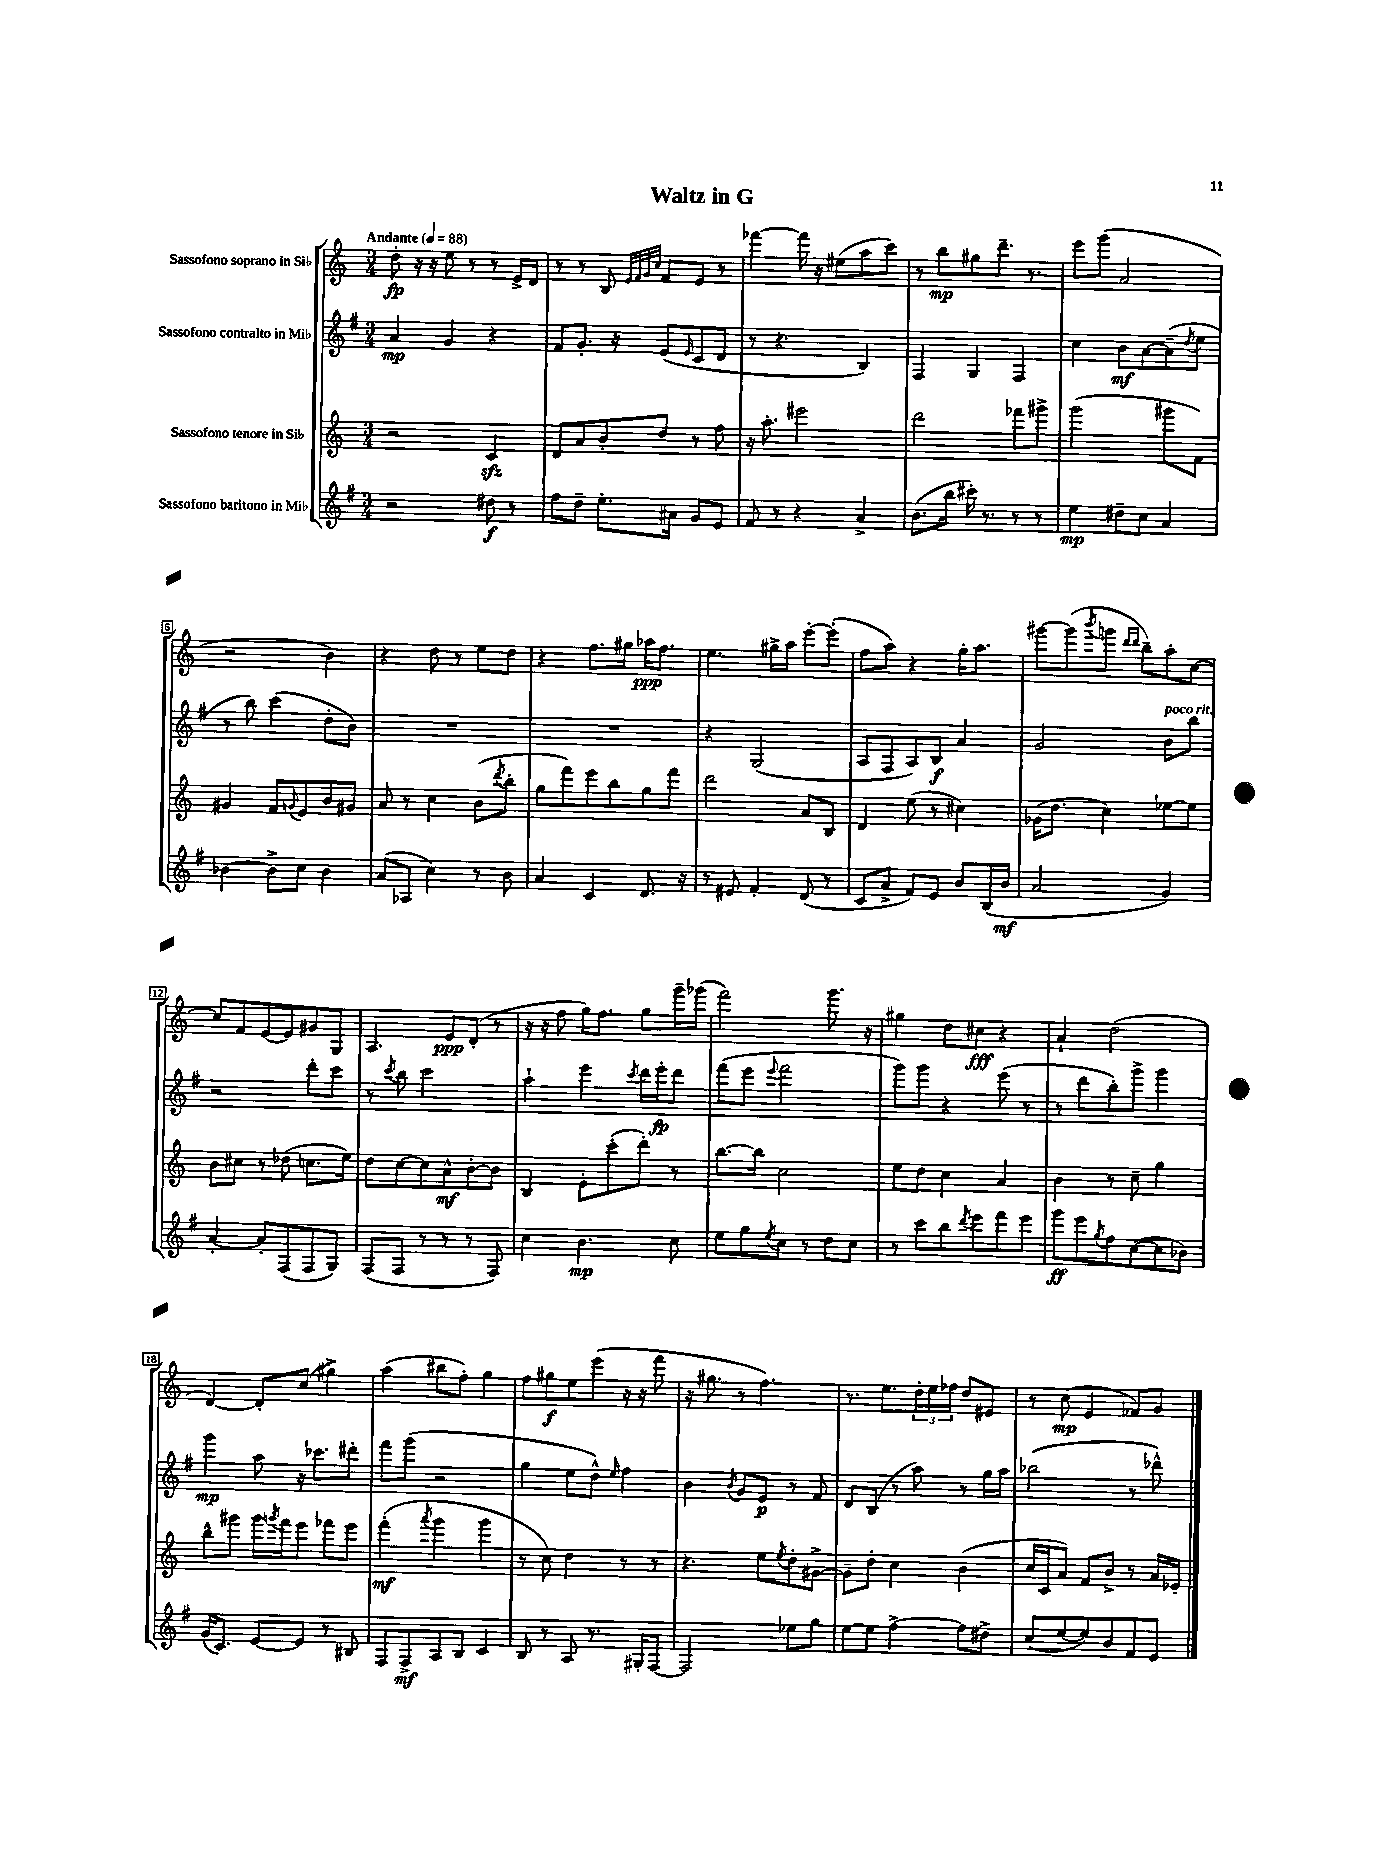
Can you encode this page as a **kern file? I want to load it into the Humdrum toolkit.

**kern	**dynam	**kern	**dynam	**kern	**dynam	**kern	**dynam
*part4	*part4	*part3	*part3	*part2	*part2	*part1	*part1
*staff4	*staff4	*staff3	*staff3	*staff2	*staff2	*staff1	*staff1
*I"Sassofono baritono in Mi♭	*	*I"Sassofono tenore in Si♭	*	*I"Sassofono contralto in Mi♭	*	*I"Sassofono soprano in Si♭	*
*clefG2	*	*clefG2	*	*clefG2	*	*clefG2	*
*k[f#]	*	*k[]	*	*k[f#]	*	*k[]	*
*M3/4	*	*M3/4	*	*M3/4	*	*M3/4	*
*MM88	*	*MM88	*	*MM88	*	*MM88	*
=1	=1	=1	=1	=1	=1	=1	=1
!	!	!	!	!	!	!LO:TX:a:B:t=Andante	!
2r	.	2r	.	4a/	mp	8dd'\	fp
.	.	.	.	.	.	16r	.
.	.	.	.	.	.	16r	.
.	.	.	.	4g/	.	8ee\	.
.	.	.	.	.	.	8r	.
8dd#X\	f	4czz/	.	4r	.	8r	.
8r	.	.	.	.	.	16e^/LL	.
.	.	.	.	.	.	16d/JJ	.
=2	=2	=2	=2	=2	=2	=2	=2
8ff#\L	.	8d/L	.	8f#/L	.	8r	.
8dd~\J	.	8a/	.	8.g'/J	.	8r	.
8.ee'\L	.	8b'/	.	.	.	8B/	.
.	.	.	.	16r	.	.	.
.	.	.	.	.	.	32qqe/LLL	.
.	.	.	.	.	.	32qqf/	.
.	.	.	.	.	.	32qqg/	.
.	.	.	.	.	.	32qqcc/JJJ	.
.	.	8dd/J	.	(8e/L	.	8f/L	.
16a#X\Jk	.	.	.	.	.	.	.
.	.	.	.	16qqe/	.	.	.
8g/L	.	8r	.	8c/	.	8e/J	.
8e/J	.	8ff\	.	8d/J	.	8r	.
=3	=3	=3	=3	=3	=3	=3	=3
8f#/	.	16r	.	8r	.	[4fff-X\	.
.	.	8.aa'\	.	.	.	.	.
8r	.	.	.	4.r	.	.	.
4r	.	2eee#X\	.	.	.	16fff-\]	.
.	.	.	.	.	.	16r	.
.	.	.	.	.	.	(8ee#X\L	.
4a^/	.	.	.	4B/)	.	8aa\	.
.	.	.	.	.	.	8ccc\J)	.
=4	=4	=4	=4	=4	=4	=4	=4
(8.b\L	.	2ddd\	.	4F#/	.	8r	.
.	.	.	.	.	.	8bb\L	mp
16bb\Jk	.	.	.	.	.	.	.
16ccc#X'\)	.	.	.	4G/	.	8gg#X\	.
8.r	.	.	.	.	.	.	.
.	.	.	.	.	.	8.ddd~\J	.
8r	.	8fff-X\L	.	4F#/	.	.	.
.	.	.	.	.	.	8.r	.
8r	.	8ggg#X^\J	.	.	.	.	.
=5	=5	=5	=5	=5	=5	=5	=5
4ee\	mp	(2ggg\	.	4cc\	.	8eee\L	.
.	.	.	.	.	.	(8ggg\J	.
8dd#X~\L	.	.	.	8b\L	mf	2a/	.
8cc\J	.	.	.	[8a\	.	.	.
4a/	.	8ggg#X\L	.	(8a~\]	.	.	.
.	.	.	.	8qdd/	.	.	.
.	.	8f\J)	.	8ee\J	.	.	.
!!LO:LB:g=z
=6	=6	=6	=6	=6	=6	=6	=6
[4b-X\	.	4g#X/	.	8r	.	2r	.
.	.	.	.	8bb\)	.	.	.
8b-^\L]	.	8f/L	.	(4ccc\	.	.	.
.	.	8qqgn/	.	.	.	.	.
8cc\J	.	8e/	.	.	.	.	.
4b-\	.	8b/	.	8dd'\L	.	4b\)	.
.	.	8g#X/J	.	8b\J)	.	.	.
=7	=7	=7	=7	=7	=7	=7	=7
(8a/L	.	8a/	.	2.r	.	4r	.
8A-X/J	.	8r	.	.	.	.	.
4cc\)	.	4cc\	.	.	.	8dd\	.
.	.	.	.	.	.	8r	.
8r	.	(8b\L	.	.	.	8ee\L	.
.	.	8qddd/	.	.	.	.	.
8b\	.	8bb'\J	.	.	.	8dd\J	.
=8	=8	=8	=8	=8	=8	=8	=8
4a/	.	8gg\L	.	2.r	.	4r	.
.	.	8fff\)	.	.	.	.	.
4c/	.	8eee\	.	.	.	8.ff\L	.
.	.	8bb\	.	.	.	.	.
.	.	.	.	.	.	16gg#X\Jk	.
8.d/	.	8gg\	.	.	.	16aa-X\KL	ppp
.	.	.	.	.	.	8.ff\J	.
.	.	8fff\J	.	.	.	.	.
16r	.	.	.	.	.	.	.
=9	=9	=9	=9	=9	=9	=9	=9
8r	.	2ddd\	.	4r	.	4.ee\	.
8e#X/	.	.	.	.	.	.	.
4f#'/	.	.	.	(2G/	.	.	.
.	.	.	.	.	.	16gg#X^\LL	.
.	.	.	.	.	.	16aa\JJ	.
(8d/	.	8a/L	.	.	.	[8eee'\L	.
8r	.	8B/J	.	.	.	(8eee'\J]	.
=10	=10	=10	=10	=10	=10	=10	=10
8c/L	.	4d/	.	8A/L	.	8ff\L	.
8a^/J	.	.	.	8F#/	.	8aa\J)	.
8f#/L)	.	(8ee\	.	8A/)	.	4r	.
8e/J	.	8r	.	8B/J	f	.	.
8b/L	.	4cc#X\)	.	4a/	.	16gg'\KL	.
.	.	.	.	.	.	8.aa\J	.
(16B/L	.	.	.	.	.	.	.
16b/JJ	mf	.	.	.	.	.	.
=11	=11	=11	=11	=11	=11	=11	=11
2a/	.	(16g-X\KL	.	2g/	.	[8ggg#X\L	.
.	.	8.dd\J	.	.	.	.	.
.	.	.	.	.	.	(8ggg#\]	.
.	.	.	.	.	.	8qbbb/	.
.	.	4cc\)	.	.	.	8gggn\J	.
.	.	.	.	.	.	16qqddd/LL	.
.	.	.	.	.	.	16qqddd/JJ	.
.	.	.	.	.	.	8bb~\L)	.
!	!	!	!	!LO:TX:a:i:t=poco rit.	!	!	!
4g/)	.	[8ee-X\L	.	8b\L	.	8aa'\	.
.	.	8ee-\J]	.	8bb\J	.	[8cc\J	.
!!LO:LB:g=z
=12	=12	=12	=12	=12	=12	=12	=12
[4a'/	.	8b\L	.	2r	.	8cc/L]	.
.	.	8cc#X\J	.	.	.	8f/	.
8a'/L]	.	8r	.	.	.	[8e/	.
(8F#/	.	(8dd-X\	.	.	.	8e/]	.
8F#/	.	8.ccn\L	.	8ddd'\L	.	8g#X/	.
8G/J)	.	.	.	8ccc\J	.	8G/J	.
.	.	16ee\Jk)	.	.	.	.	.
=13	=13	=13	=13	=13	=13	=13	=13
(8F#/L	.	8dd\L	.	8r	.	4.A/	.
.	.	.	.	8qccc/	.	.	.
8F#/J	.	[8cc\	.	8bb\	.	.	.
8r	.	8cc\]	.	2ccc\	.	.	.
8r	.	8a^^\	mf	.	.	8e/L	ppp
8r	.	[8b'\	.	.	.	(8d'/J	.
8F#/)	.	8b\J]	.	.	.	8r	.
=14	=14	=14	=14	=14	=14	=14	=14
4cc\	.	4B/	.	4aa`\	.	16r	.
.	.	.	.	.	.	16r	.
.	.	.	.	.	.	8ff\	.
4.b\	mp	8e'\L	.	4eee\	.	16gg\KL)	.
.	.	.	.	.	.	8.ff\J	.
.	.	(8ccc'\	.	.	.	.	.
.	.	.	.	8qccc/	.	.	.
.	.	8ddd'\J)	.	16ddd\LL	.	8gg\L	.
.	.	.	.	16eee'\J	fp	.	.
8cc\	.	8r	.	8ddd\J	.	16ggg~\L	.
.	.	.	.	.	.	(16ggg-X\JJ	.
=15	=15	=15	=15	=15	=15	=15	=15
8ee\L	.	[8.bb\L	.	(8fff#\L	.	2fff\)	.
8gg\	.	.	.	8eee\J	.	.	.
.	.	16bb\Jk]	.	.	.	.	.
8qee/	.	.	.	8qqeee/	.	.	.
8cc\J	.	2cc\	.	2fff#\	.	.	.
8r	.	.	.	.	.	.	.
8dd\L	.	.	.	.	.	8.ggg\	.
8cc\J	.	.	.	.	.	.	.
.	.	.	.	.	.	16r	.
=16	=16	=16	=16	=16	=16	=16	=16
8r	.	8ee\L	.	8ggg\L)	.	4gg#X\	.
8ccc\L	.	8dd\J	.	8ggg\J	.	.	.
8bb\	.	4cc\	.	4r	.	8dd\L	.
8qddd/	.	.	.	.	.	.	.
8eee\	.	.	.	.	.	8cc#X\J	fff
8fff#\	.	4a/	.	(8eee\	.	4r	.
8eee\J	.	.	.	8r	.	.	.
=17	=17	=17	=17	=17	=17	=17	=17
8ggg\L	ff	4b\	.	8r	.	4a`/	.
8eee\	.	.	.	8ddd\L	.	.	.
8qgg/	.	.	.	.	.	.	.
8ff#\	.	8r	.	8bb'\)	.	(2dd\	.
([8cc\	.	8cc~\	.	8ggg^\J	.	.	.
8cc\]	.	4gg\	.	4ggg\	.	.	.
8b-X\J)	.	.	.	.	.	.	.
!!LO:LB:g=z
=18	=18	=18	=18	=18	=18	=18	=18
(16g/KL	.	8bb^^\L	.	4ggg\	mp	[4d/)	.
8.c/J)	.	.	.	.	.	.	.
.	.	8ggg#X\J	.	.	.	.	.
[8e/L	.	16ggg#\LL	.	8aa\	.	8d'/L]	.
.	.	8qgggn/	.	.	.	.	.
.	.	16fff\J	.	.	.	.	.
8e/J]	.	8eee\J	.	16r	.	(8cc/J	.
.	.	.	.	8.ccc-X\L	.	.	.
8r	.	8fff-X\L	.	.	.	4gg#X^\)	.
8B#X/	.	8eee\J	.	8ddd#X'\J	.	.	.
=19	=19	=19	=19	=19	=19	=19	=19
8F#/L	.	(4fff'\	mf	8fff#\L	.	(4aa\	.
8F#^/	mf	.	.	(8ggg\J	.	.	.
.	.	8qaaa/	.	.	.	.	.
8A/	.	4ggg\	.	2r	.	8bb#X\L	.
8B/J	.	.	.	.	.	8ff'\J)	.
4c/	.	4ggg\	.	.	.	4gg\	.
=20	=20	=20	=20	=20	=20	=20	=20
8B/	.	8r	.	4gg\	.	8ff\L	.
8r	.	8cc\)	.	.	.	8gg#X\	f
8A/	.	4dd\	.	8ee\L	.	8ee\	.
8.r	.	.	.	8dd^^\J)	.	(8eee\J	.
.	.	.	.	16qqee/	.	.	.
.	.	8r	.	4ff#\	.	16r	.
16G#X'/KL	.	.	.	.	.	16r	.
[8F#/J	.	8r	.	.	.	8fff\	.
=21	=21	=21	=21	=21	=21	=21	=21
2F#/]	.	4.r	.	4b\	.	16r	.
.	.	.	.	.	.	8.gg#X\	.
.	.	.	.	8qb/	.	.	.
.	.	.	.	8g/L	.	8r	.
.	.	8ee\L	.	8e/J	p	4.ff\)	.
.	.	8qee/	.	.	.	.	.
8ee-X\L	.	8dd'\	.	8r	.	.	.
8gg\J	.	[8g#X^\J	.	8f#/	.	.	.
=22	=22	=22	=22	=22	=22	=22	=22
[8ee\L	.	8g#~\L]	.	8d/L	.	8.r	.
8ee\J]	.	8dd'\J	.	(8B/J	.	.	.
.	.	.	.	.	.	8.ee\L	.
[4ff#^\	.	4cc\	.	8r	.	.	.
.	.	.	.	8aa\)	.	24dd'\L	.
.	.	.	.	.	.	24ee\	.
.	.	.	.	.	.	24ff-X\JJ	.
8ff#\L]	.	(4b\	.	8r	.	8dd/L	.
8dd#X^\J	.	.	.	16gg\LL	.	8e#X/J	.
.	.	.	.	16aa\JJ	.	.	.
=23	=23	=23	=23	=23	=23	=23	=23
(8cc/L	.	16cc/LL	.	(2bb-X\	.	8r	.
.	.	16c/J	.	.	.	.	.
[8ee/	.	8a/J)	.	.	.	(8cc\	mp
8ee/])	.	8f/L	.	.	.	4e/	.
8b/	.	8b^/J	.	.	.	.	.
8f#/	.	8r	.	8r	.	8f-X/L)	.
8e/J	.	16a/LL	.	8ddd-X^^\)	.	8g/J	.
.	.	16e-X'/JJ	.	.	.	.	.
==	==	==	==	==	==	==	==
*-	*-	*-	*-	*-	*-	*-	*-
